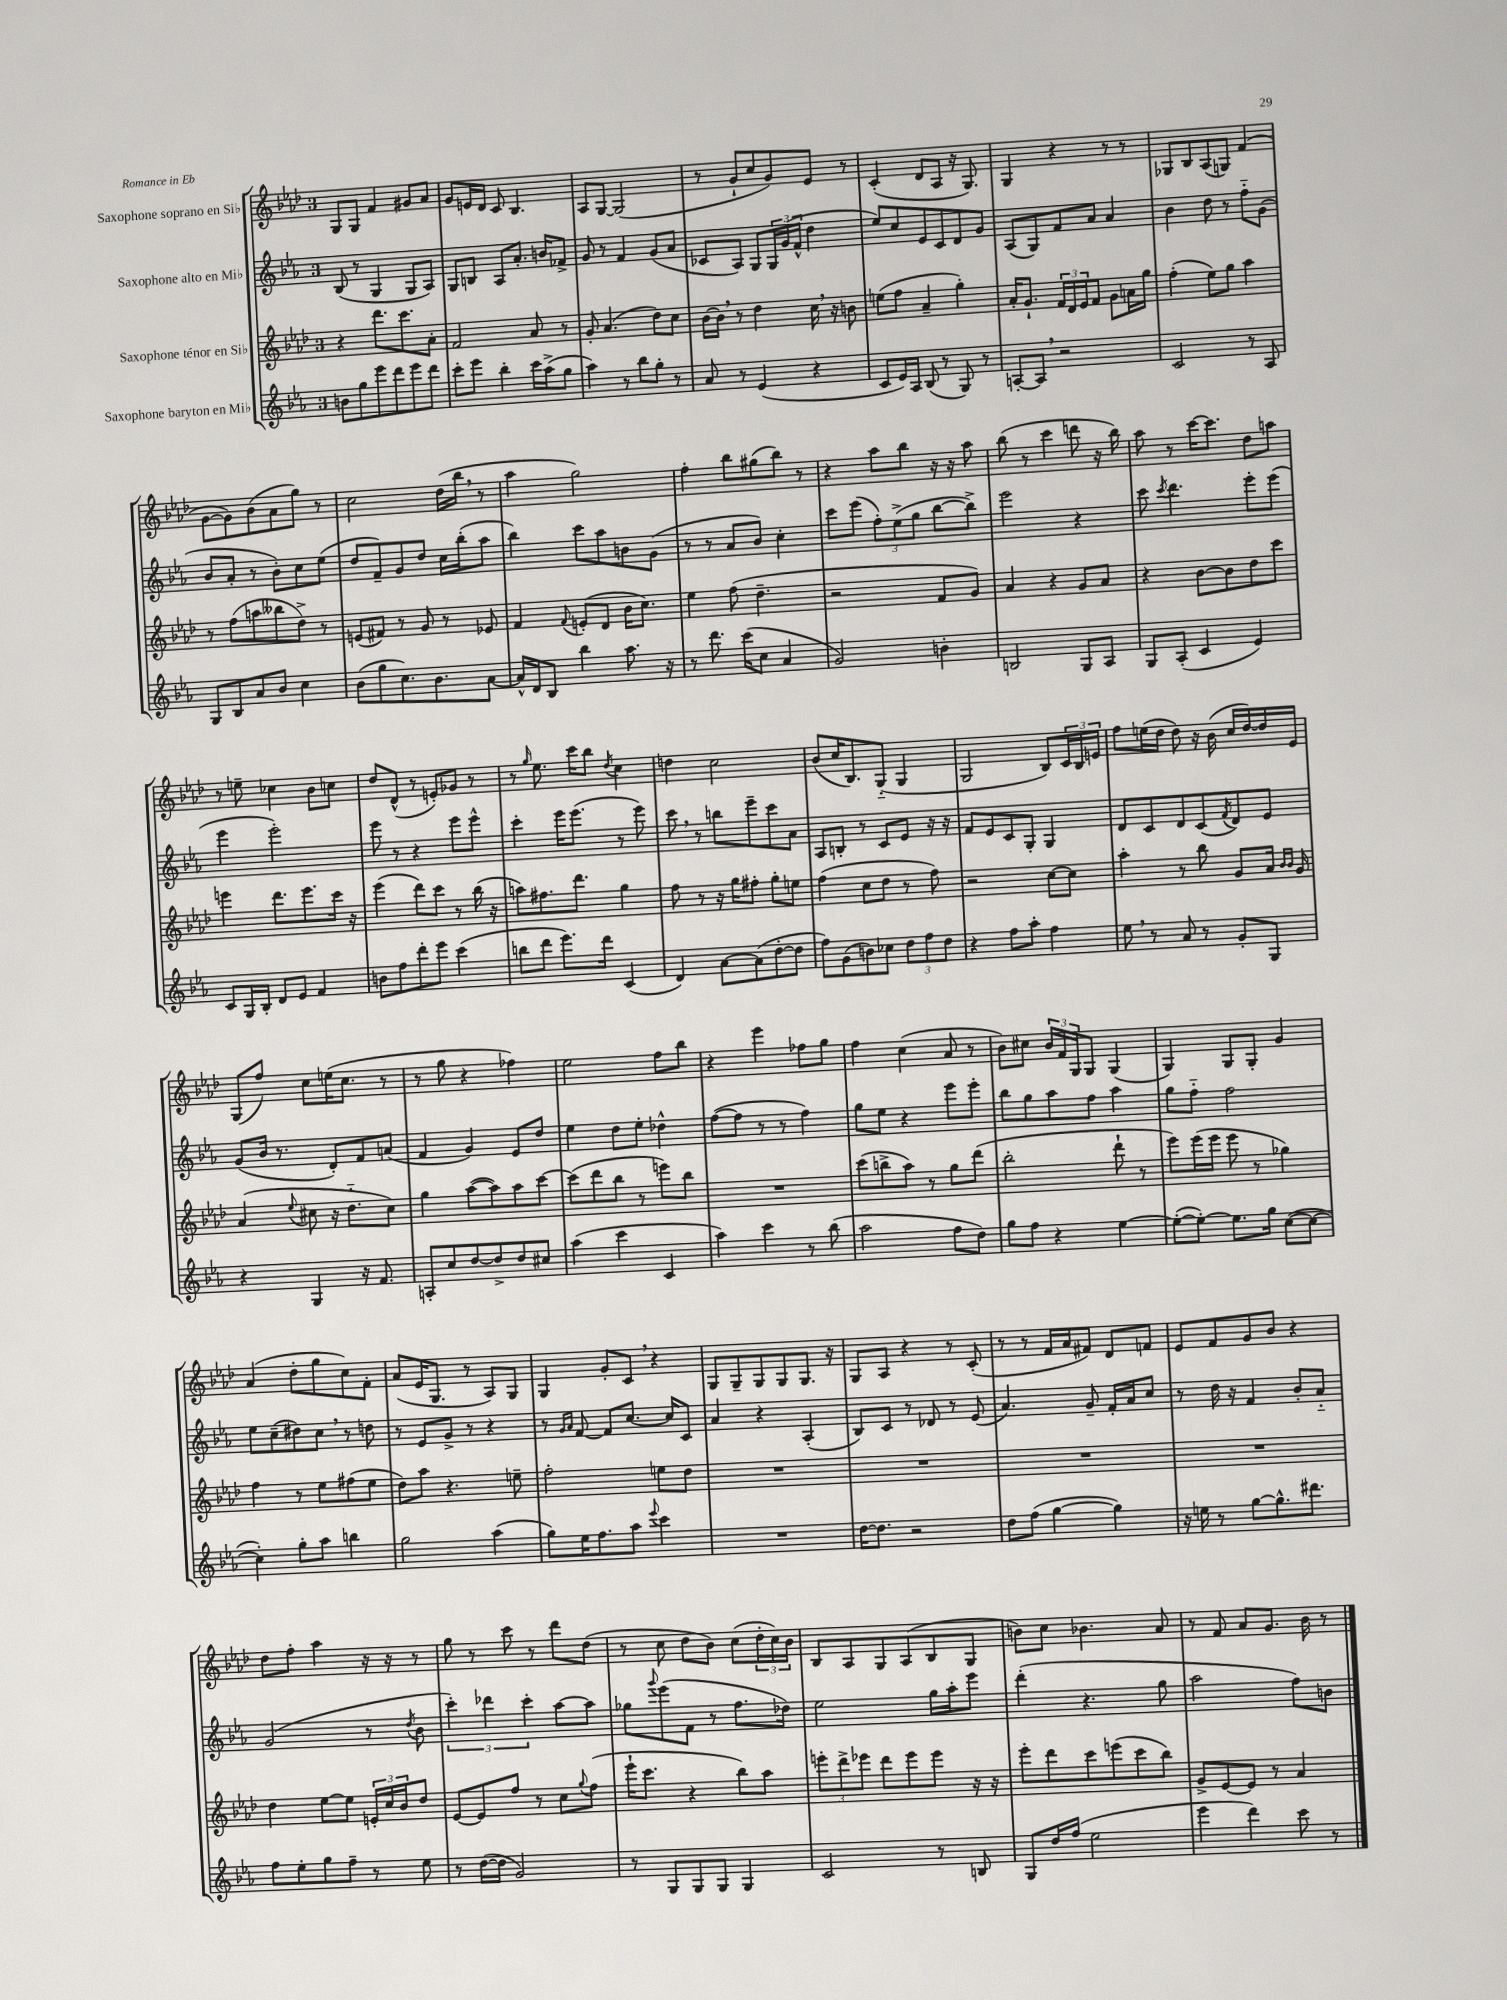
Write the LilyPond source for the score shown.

<<
\new StaffGroup <<
\new Staff = "s0" \with { instrumentName = "Saxophone soprano en Sib" } {
    \clef treble \key aes \major \once \override Staff.TimeSignature.style = #'single-digit \time 3/4
    g8 g8 f'4 gis'8 aes'8 |
    g'8 e'16 des'16 c'8 bes4. |
    aes8 g8~ g2( |
    r8 g'8-! c''8 g'8) ees'8 r8 |
    c'4-.( des'8 aes8 r16 g8.) |
    g4 r4 r8 r8 |
    ges8 bes8 aes8( g8) f'4( |
    g'8~ g'8) bes'8( aes'8 g''8) r8 |
    c''2 des''16( bes''16 \breathe r8 |
    aes''4 g''2) |
    f''4-. bes''8 gis''8( bes''8) r8 |
    r4 aes''8 bes''8 r16 r16 aes''8 |
    bes''8( r8 c'''4 d'''8 r16 bes''16) |
    aes''8 r8 c'''16~ c'''8. des''8 a''8 |
    r8 e''8-- ces''4 bes'8 c''8 |
    des''8 des'8-^( r8 e'8-.) ges'8 r8 |
    r8 \grace { g''16 } ees''8. c'''16 bes''8 \acciaccatura { des''8 } c''4 |
    d''4 c''2 |
    bes'8( c''16 bes8.) g8-_( g4 |
    g2 bes8) \tuplet 3/2 { c'16 bes16 e'16 } |
    f''8 e''16( des''16 des''8) r16 bes'16( c''16 des''16~) des''16 ees'16 |
    g8( f''8) c''8 e''16( c''8. r8 |
    r8 g''8 r4 fes''4) |
    ees''2 f''8 bes''8 |
    r4 ees'''4 fes''8 g''8 |
    f''4 c''4( aes'8 r8 |
    bes'8) cis''8 \tuplet 3/2 { bes'16 f'16 g16 } g8 g4( |
    g4) g8 g8-. g'4 |
    aes'4( des''8-. g''8 c''8) f'8-. |
    aes'8( ees'16 g8. r8 aes8) g8 |
    g4 g'8-. c'8 \breathe r4 |
    g8 g8-- g8 g8 g8. r16 |
    g8 aes8 r4 r8 c'8-.( |
    r8 r8 f'16 aes'16 fis'8) des'8 f'8 |
    ees'8 f'8 g'8 bes'8 r4 |
    des''8 f''8-. aes''4 r16 r16 r8 |
    g''8 r8 c'''8 r8 des'''8 des''8( |
    r8 c''8 des''8 bes'8) c''8( \tuplet 3/2 { des''16-. c''16) bes'16 } |
    bes8 aes8 g8 aes8( bes8 g8 |
    b'8) c''8 bes'4. aes'8 |
    r8 f'8 aes'8 g'8. bes'16 r8 \bar "|." |
}
\new Staff = "s1" \with { instrumentName = "Saxophone alto en Mib" } {
    \clef treble \key ees \major \once \override Staff.TimeSignature.style = #'single-digit \time 3/4
    bes8( r8 g4 g8 aes8) |
    g8 b8 aes8 aes'8.-. b'16 fes'8-> |
    g'8 r8 f'4 g'8( aes'8 |
    ces'8 aes8) g8 \tuplet 3/2 { g16 g'16( f'16-^ } d''4 |
    ees''8) c''8 ees'8 c'8 d'8 g'8 |
    aes8( g8) f'8 aes'8 aes'4 |
    bes'4 d''8 r8 f''8-_ g'8( |
    bes'8 aes'8-. r8 bes'8-.) c''8 ees''8( |
    d''8 f'8--) g'8 d''8 c''16 bes''16-.( aes''8 |
    bes''4) c'''8 aes''8 b'8 g'8( |
    r8 r8 aes'8 bes'8) c''4-. |
    c'''8 ees'''8( \tuplet 3/2 { f''8-.) ees''8->( g''8 } bes''8~ bes''8->) |
    ees'''2 r4 |
    c'''8 \acciaccatura { c'''8 } d'''4. ees'''8-. ees'''8( |
    ees'''4 ees'''2-.) |
    ees'''8 r8 r4 ees'''8 ees'''8-^ |
    c'''4-. ees'''16 ees'''8.( r8 ees'''8) |
    c'''8 \breathe r8 b''8 ees'''8-- c'''8 aes'8 |
    aes8 b8-. r8 c'8 ees'8 r16 r16 |
    f'8 ees'8 c'8 g8-. g4 |
    d'8 c'8 d'8 c'8( \acciaccatura { f'8 } d'8) ees'8 |
    g'8( bes'16 r8. d'8-.) f'8 a'8( |
    f'4 g'4) ees'8 d''8 |
    ees''4 d''8 ees''8-. des''4-^ |
    f''8~( f''8 r8 r8 f''4) |
    g''8 ees''8 r4 ees'''8 ees'''8-. |
    bes''8 g''8 aes''8 f''8 aes''4 |
    g''8 f''8-_ f''2 |
    ees''8 c''8--( dis''8) c''8 \breathe r8 d''8 |
    r8 ees'8 g'8-> r8 r4 |
    r8 \grace { g'16 aes'16 } f'8~ f'8 c''8.~ c''16 c'8 |
    aes'4 r4 aes4-.( |
    bes8) c'8 r8 des'8 r8 ees'8( |
    aes'4.) g'8-- f'16-. aes'16 c''8 |
    r8 d''16 r16 f'4 bes'8-. aes'8-_ |
    g'2( r8 \acciaccatura { d''8 } bes'8 |
    \tuplet 3/2 { c'''4-.) des'''4 c'''4-. } aes''8~ aes''8 |
    ges''8 \appoggiatura { g'''8 } ees'''8( f'8 r8 f''8. des''16) |
    ees''2 g''16 aes''16-. ees'''8 |
    d'''4-.( r4. g''8 |
    aes''2 f''8) b'8 \bar "|." |
}
\new Staff = "s2" \with { instrumentName = "Saxophone ténor en Sib" } {
    \clef treble \key aes \major \once \override Staff.TimeSignature.style = #'single-digit \time 3/4
    r4 des'''8. c'''8. aes'8-. |
    f'2 aes'8 r8 |
    g'8-. aes'4.( des''8) c''8 |
    bes'16~ bes'16 \breathe r8 des''4 c''16 \breathe r16 b'8 |
    e''8( f''8 aes'4-- g''4-.) |
    aes'16-. g'8.-! \tuplet 3/2 { f'16 des'16 ees'16 } f'8 g'8 a'16 g''16 |
    f''4-.( ees''8) g''8 aes''4 |
    r8 f''8( a''8 beses''8 des''8->) r8 |
    e'8( fis'8) r8 g'8 r8 ees'8 |
    f'4 \appoggiatura { f'8 } e'8-.( des'8 bes'16 c''8.) |
    ees''4 f''8( des''4.-- |
    r2 f'8 g'8) |
    aes'4 r4 g'8 aes'8 |
    r4 bes'8~ bes'8 des''8 c'''8 |
    e'''4 des'''8. e'''8. c'''16 r16 |
    ees'''4( des'''8) c'''8 r8 bes''16( r16 |
    a''8) fis''8. des'''8. g''4 |
    f''8 r8 r16 g''16 fis''8-. g''8-. e''8 |
    f''4( c''8 des''8 r8 f''8) |
    r2 c''8~ c''8 |
    aes''4-. r8 bes''8 g'8 aes'16 \grace { bes'16 bes'16 } g'16 |
    aes'4( \appoggiatura { ees''8 } cis''8 r16 des''8.-_ cis''8) |
    g''4 aes''8~( aes''8) aes''8 c'''8~ |
    c'''8( des'''8 bes''8 r8 e'''8) bes''8 |
    R2. |
    c'''8( b''8-> aes''8) r8 g''8 des'''8( |
    bes''2-. des'''8-! r8 |
    ees'''8) ees'''16( ees'''16 ees'''8 r8 ges''4) |
    f''4 r8 ees''8 fis''8( ees''8 |
    des''8) aes''8 r4. e''8-- |
    f''2-. e''8 des''8 |
    R2. |
    R2. |
    R2. |
    R2. |
    des''4 ees''8~ ees''8 \tuplet 3/2 { e'16-. c''16 bes'16 } des''8 |
    ees'8~ ees'8 f''8 r8 c''8 \appoggiatura { g''8 } f''8( |
    ees'''16-! c'''8. r4 bes''8) aes''8 |
    \tuplet 3/2 { e'''8-. des'''8-> ees'''8 } des'''8 ees'''8 ees'''8 r16 r16 |
    ees'''8-. des'''8 c'''8 e'''8( c'''8 bes''8) |
    g'8-> ees'8~ ees'8 r8 aes'4 \bar "|." |
}
\new Staff = "s3" \with { instrumentName = "Saxophone baryton en Mib" } {
    \clef treble \key ees \major \once \override Staff.TimeSignature.style = #'single-digit \time 3/4
    b'8 g''8 ees'''8 d'''8 ees'''8 d'''8 |
    c'''8-. ees'''8 bes''4-. c'''16 aes''16->( g''8 |
    aes''4) r8 bes''8 g''8-. r8 |
    aes'8 r8 ees'4( r4 |
    c'8 ees'16) aes16 bes8( r8 g8) r8 |
    a8~-. a8 \breathe r2 |
    c'2 r8 aes8 |
    g8 bes8 aes'8 bes'8 c''4 |
    bes'8( g''8 c''8.) bes'8. aes'8~ |
    aes'16-^ d'16 bes8 bes''4 aes''8. r16 |
    r8 d'''8. c'''16( c''8 aes'4 |
    g'2) b'4-. |
    b2 g8 aes8 |
    g8 aes8-.( c'4 ees'4) |
    c'8 g16 bes16-. d'8 ees'8 f'4 |
    b'8 f''8 d'''8-. ees'''8 c'''4( |
    b''8 d'''8 ees'''8.) d'''16 c'4( |
    d'4) aes'8~ aes'8( d''8~-. d''8 |
    f''8) g'8( b'8) ces''8 \tuplet 3/2 { d''8 f''8 d''8 } |
    r4 f''8 aes''8-. f''4 |
    ees''8 \breathe r8 aes'8 r8 g'8-. g8 |
    r4 g4 r16 f'8. |
    a8-. c''8 d''8~ d''8-> d''8 cis''8 |
    aes''4( c'''4 c'4 |
    aes''4) c'''4 r8 bes''8( |
    aes''2 f''8 d''8) |
    g''8 f''8 r4 ees''4~ |
    ees''8~-.( ees''8~-.) ees''8. g''16 c''8~( c''8~ |
    c''4-.) g''8-. aes''8 b''4 |
    g''2 aes''4( |
    g''8) ees''16 f''8. aes''8 \appoggiatura { ees'''8 } c'''4 |
    R2. |
    d''16~ d''8. r2 |
    d''8 f''8( g''4~ g''4) |
    r16 e''16 r8 g''8~ g''8.-^ dis'''8. |
    f''8 ees''8-. g''8 f''8-- r8 ees''8 |
    r8 d''16~( d''16 g'2) |
    r8 g8 g8 g8 g4 |
    c'2 r8 b8 |
    g8 d''16 f''16( ees''2 |
    ees'''4 d'''4) c'''8 r8 \bar "|." |
}
>>
>>
\layout { \context { \Score \remove "Bar_number_engraver" } }
